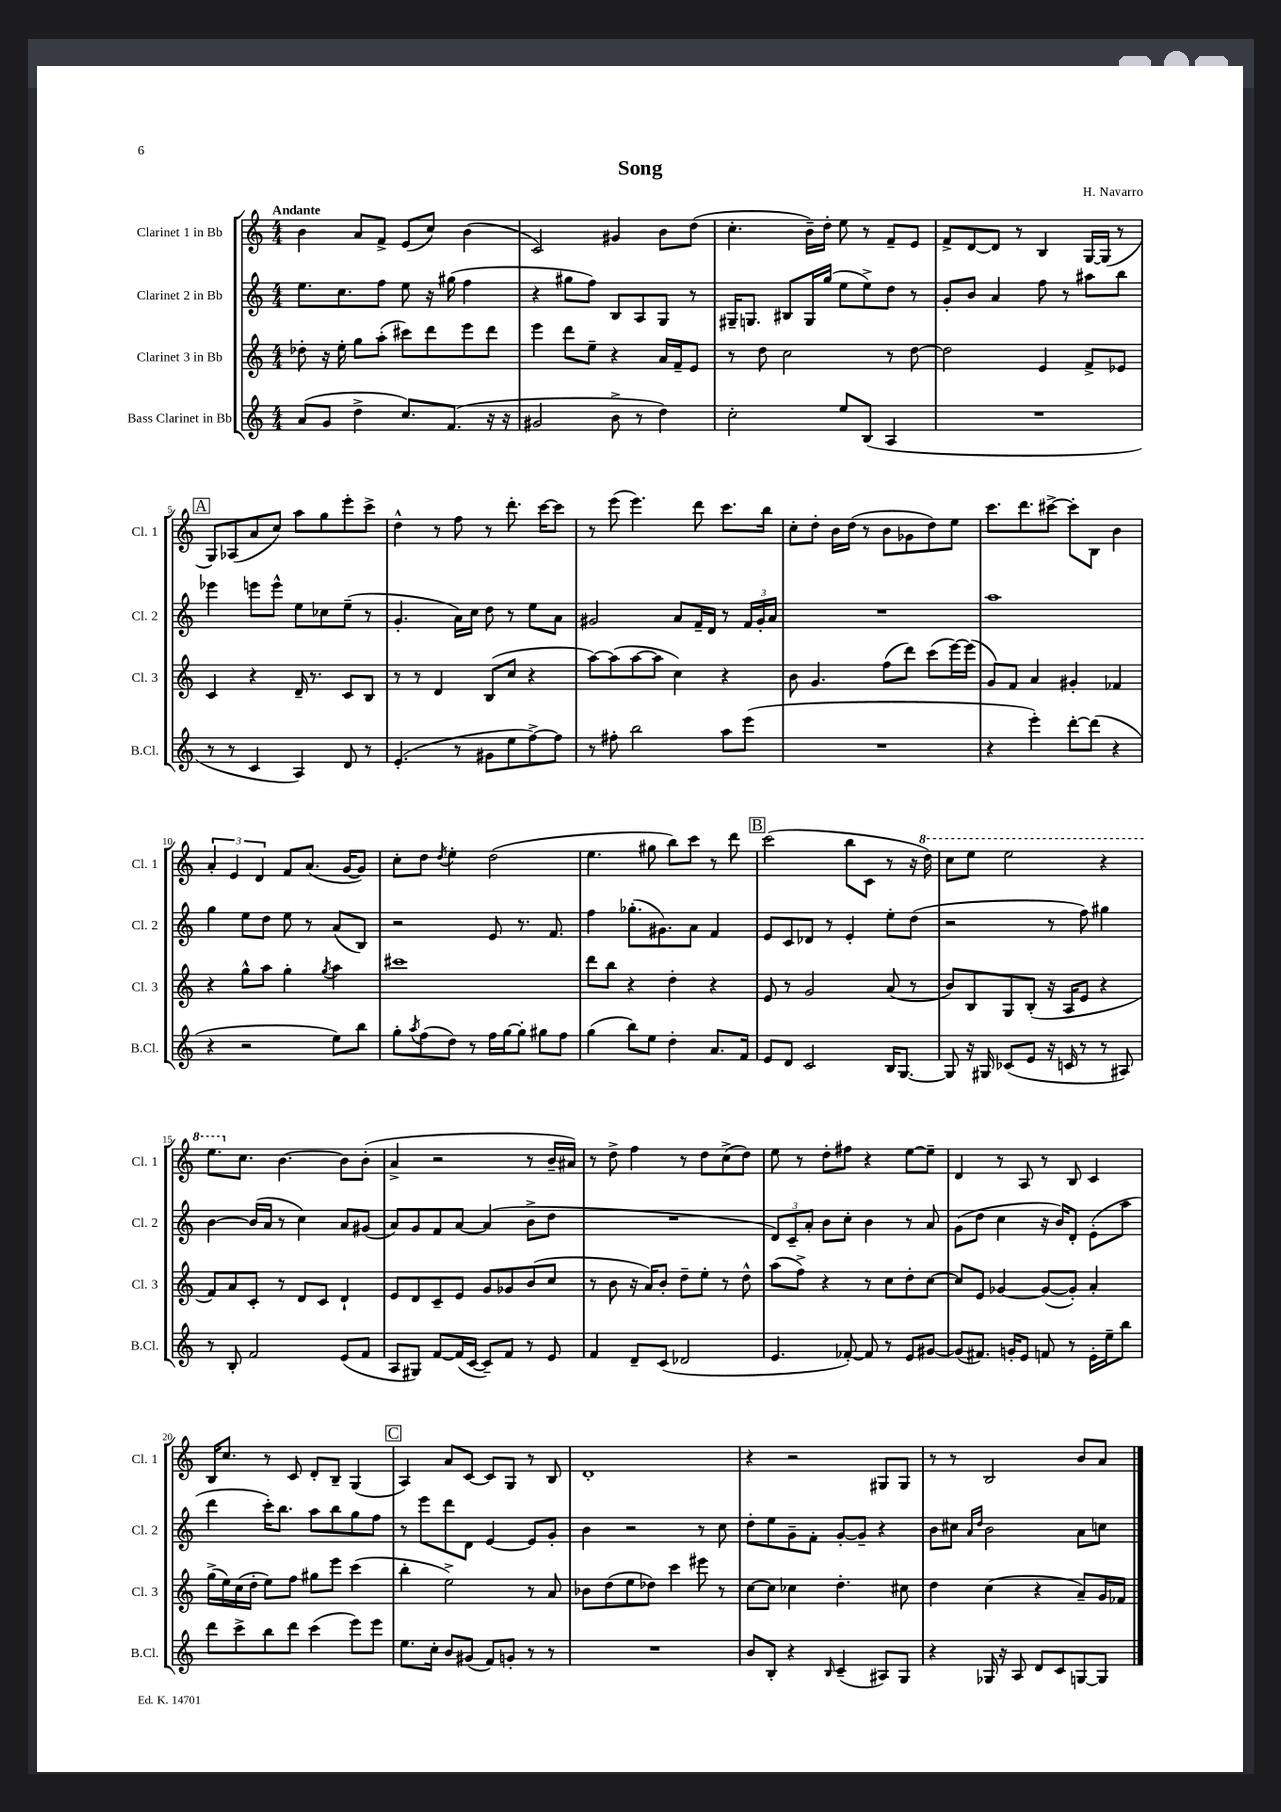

**kern	**kern	**kern	**kern
*staff4	*staff3	*staff2	*staff1
*clefG2	*clefG2	*clefG2	*clefG2
*k[]	*k[]	*k[]	*k[]
*M4/4	*M4/4	*M4/4	*M4/4
(8a	8dd-'	8.ee	4b
8g	16r	.	.
.	16ee'	8.cc	.
4dd^	8gg	.	8a
.	(8aa'	8ff	8f^
8.cc)	8ccc#)	8ee	(8e
.	8ddd	16r	8cc)
(8.f	.	(16gg#	.
.	8eee	4ff	(4b
16r	8ddd	.	.
16r	.	.	.
=	=	=	=
2g#	4eee	4r	2c)
.	8ddd	8gg#	.
.	8ee~	8ff)	.
8b^	4r	8B	4g#
8r	.	8A	.
4dd)	16a	8G	8b
.	16f~	.	.
.	8e	8r	(8dd
=	=	=	=
2cc'	8r	16G#~	4.cc'
.	.	8.G	.
.	8dd	.	.
.	2cc	8B#	.
.	.	16G	16b~)
.	.	(16gg	16dd'
8ee	.	8ee	8ee
(8B	.	8ee^)	8r
4A	8r	8dd	8f~
.	[8dd	8r	8e
=	=	=	=
1r	2dd]	8g'	8f^
.	.	8b	[8d
.	.	4a	8d]
.	.	.	8r
.	4e	8ff	4B
.	.	8r	.
.	8f^	8aa#	[16G
.	.	.	(16G]
.	8e-	8bb	8r
=	=	=	=
8r	4c	4eee-	8G)
8r	.	.	(8A-
4c	4r	8eee	8a
.	.	8eee^^	8cc)
4A)	16d~	8ee	8aa
.	8.r	.	.
.	.	8cc-	8gg
8d	8c	(8ee~	8eee'
8r	8B	8r	8ccc^
=	=	=	=
(4.e'	8r	4.g'	4dd^^
.	8r	.	.
.	4d	.	8r
8r	.	16a)	8ff
.	.	16cc	.
8g#	(8B	8dd	8r
8ee	8cc	8r	8.ddd'
[8ff^)	4r	8ee	.
.	.	.	[16ccc
8ff]	.	8a	8ccc]
=	=	=	=
8r	[8aa)	2g#	8r
8ff#'	(8aa]	.	(8eee
2bb	[8aa	.	4.eee)
.	8aa]	.	.
.	4cc)	8a	.
.	.	16f~	8ddd
.	.	16d	.
8aa	4r	8r	8.ccc
(8eee	.	24f	.
.	.	24g#'	.
.	.	.	16bb
.	.	24a	.
=	=	=	=
1r	8b	1r	8cc'
.	4.g	.	8dd'
.	.	.	16b
.	.	.	(16dd
.	.	.	8r
.	(8ff	.	8b
.	8ddd)	.	8g-
.	(8ccc	.	8dd)
.	[16eee)	.	8ee
.	(16eee]	.	.
=	=	=	=
4r	8g)	1aa	8.ccc
.	8f	.	.
.	.	.	8.ddd
4eee')	4a	.	.
.	.	.	[8ccc#^
[8ddd'	4g#'	.	8ccc#']
(8ddd]	.	.	8B
4r	4f-	.	4b
=	=	=	=
4r	4r	4gg	6a'
.	.	.	6e
2r	8gg^^	8ee	.
.	.	.	6d
.	8aa	8dd	.
.	4gg'	8ee	8f
.	.	8r	(8.a
.	8qgg	.	.
8ee)	4aa	(8a	.
.	.	.	[16g
8bb	.	8B)	8g])
=	=	=	=
8gg'	1ccc#	2r	8cc'
8qaa	.	.	.
(8ff	.	.	8dd
.	.	.	8qdd
8dd)	.	.	4ee'
8r	.	.	.
16ff	.	8e	(2dd
[16gg	.	.	.
8gg']	.	8.r	.
8gg#	.	.	.
.	.	8.f	.
8ff	.	.	.
=	=	=	=
(4gg	8ddd	4ff	4.ee
.	8bb	.	.
8bb)	4r	(8.gg-'	.
8ee	.	.	8gg#
.	.	8.g#)	.
4dd'	4dd'	.	8bb)
.	.	8a	8ccc
8.a	4r	4f	8r
.	.	.	8ddd
16f	.	.	.
=	=	=	=
8e	8e	8e	(2ccc
8d	8r	8c	.
2c	2g	8d-	.
.	.	8r	.
.	.	4e'	8bb
.	.	.	8c
16B	(8a	8ee'	8r
[8.G	.	.	.
.	8r	(8dd	16r
.	.	.	16ddd)
=	=	=	=
8G]	8b)	2r	8ccc
16r	8B	.	8eee
16G#	.	.	.
(8c-	8G	.	2eee
8e	(8B'	.	.
16r	16r	8r	.
16c	16A	.	.
8r	8e	8ff)	.
8r	4r	4gg#	4r
8A#)	.	.	.
=	=	=	=
8r	8f)	[4b	8.eee
8B'	8a	.	.
.	.	.	8.cc
2f	8c'	(16b]	.
.	.	16a	.
.	8r	8r	[4.b
.	8d	4cc)	.
.	8c	.	.
(8e	4d`	8a	8b]
8f	.	(8g#	(8b'
=	=	=	=
8A	8e	8a)	4a^
8G#)	8d	8g	.
[8f	8c~	8f	2r
(16f]	8e	[8a	.
[16c	.	.	.
8c~])	8g	(4a]	.
8f	8g-	.	.
8r	(8b	8b^	8r
8e	8cc	8dd	16b~
.	.	.	16a#)
=	=	=	=
4f	8r	1r	8r
.	8b	.	8dd^
8d~	16r	.	4ff
.	16a)	.	.
(8c	8b'	.	.
2d-	8dd~	.	8r
.	8ee'	.	8dd
.	8r	.	(8cc^
.	8dd^^	.	8dd)
=	=	=	=
4.e	(8aa	12d)	8ee
.	.	12c~	.
.	8ff^)	.	8r
.	.	12a'	.
.	4r	8b	8dd'
[8f-')	.	8cc'	8ff#
8f-]	8r	4b	4r
8r	8cc	.	.
8e	8dd'	8r	[8ee
[8g#	[8cc	8a	8ee~]
=	=	=	=
(8g#]	8cc]	(8g	4d
8.f#)	8e	8dd	.
.	[4g-	4cc	8r
16g'	.	.	.
8e	.	.	8A
8f	(8g-_	16r	8r
.	.	16b)	.
8r	8g-'])	8d'	8B
16e'	4a'	(8e'	4c
16ee~	.	.	.
8bb	.	8aa	.
=	=	=	=
8ddd	(16gg^	4ddd	16B
.	16ee)	.	8.cc
8ccc^	(16cc	.	.
.	16dd'	.	.
8bb	8ee)	16ccc')	8r
.	.	8.bb	.
8ddd	8ff	.	8c
(4ccc	8gg#	8aa	8d'
.	8eee	8bb	8B~
8eee)	(4ccc	8gg	(4G
8eee	.	8ff	.
=	=	=	=
8.ee	4bb'	8r	4A)
.	.	8eee	.
16cc'	.	.	.
8b	2ee^)	8ddd	8a
(8g#	.	8d	[8c
8f)	.	[4e	8c]
8g'	.	.	8G
8r	8r	8e]	8r
8r	8a	8g'	8B
=	=	=	=
1r	8b-	4b	1d'
.	(8dd	.	.
.	8ee	2r	.
.	8dd-)	.	.
.	4ccc	.	.
.	8eee#	8r	.
.	8r	8cc	.
=	=	=	=
8b	[8cc	8dd'	4r
8B'	8cc]	8ee	.
4r	4cc-	8g~	2r
.	.	8f'	.
16qqB	.	.	.
(4c~	4.dd'	[8g'	.
.	.	8g~]	.
8A#)	.	4r	8G#
8G	8cc#	.	8G#
=	=	=	=
4r	4dd	8b	8r
.	.	8cc#	8r
.	.	16qqa	.
.	.	16qqdd	.
16G-	(4cc	2b	2B
16r	.	.	.
8A	.	.	.
8d	4r	.	.
8c	.	.	.
[8G	8a~)	8a	8b
8G]	16g	8cc	8a
.	16f-	.	.
==	==	==	==
*-	*-	*-	*-
